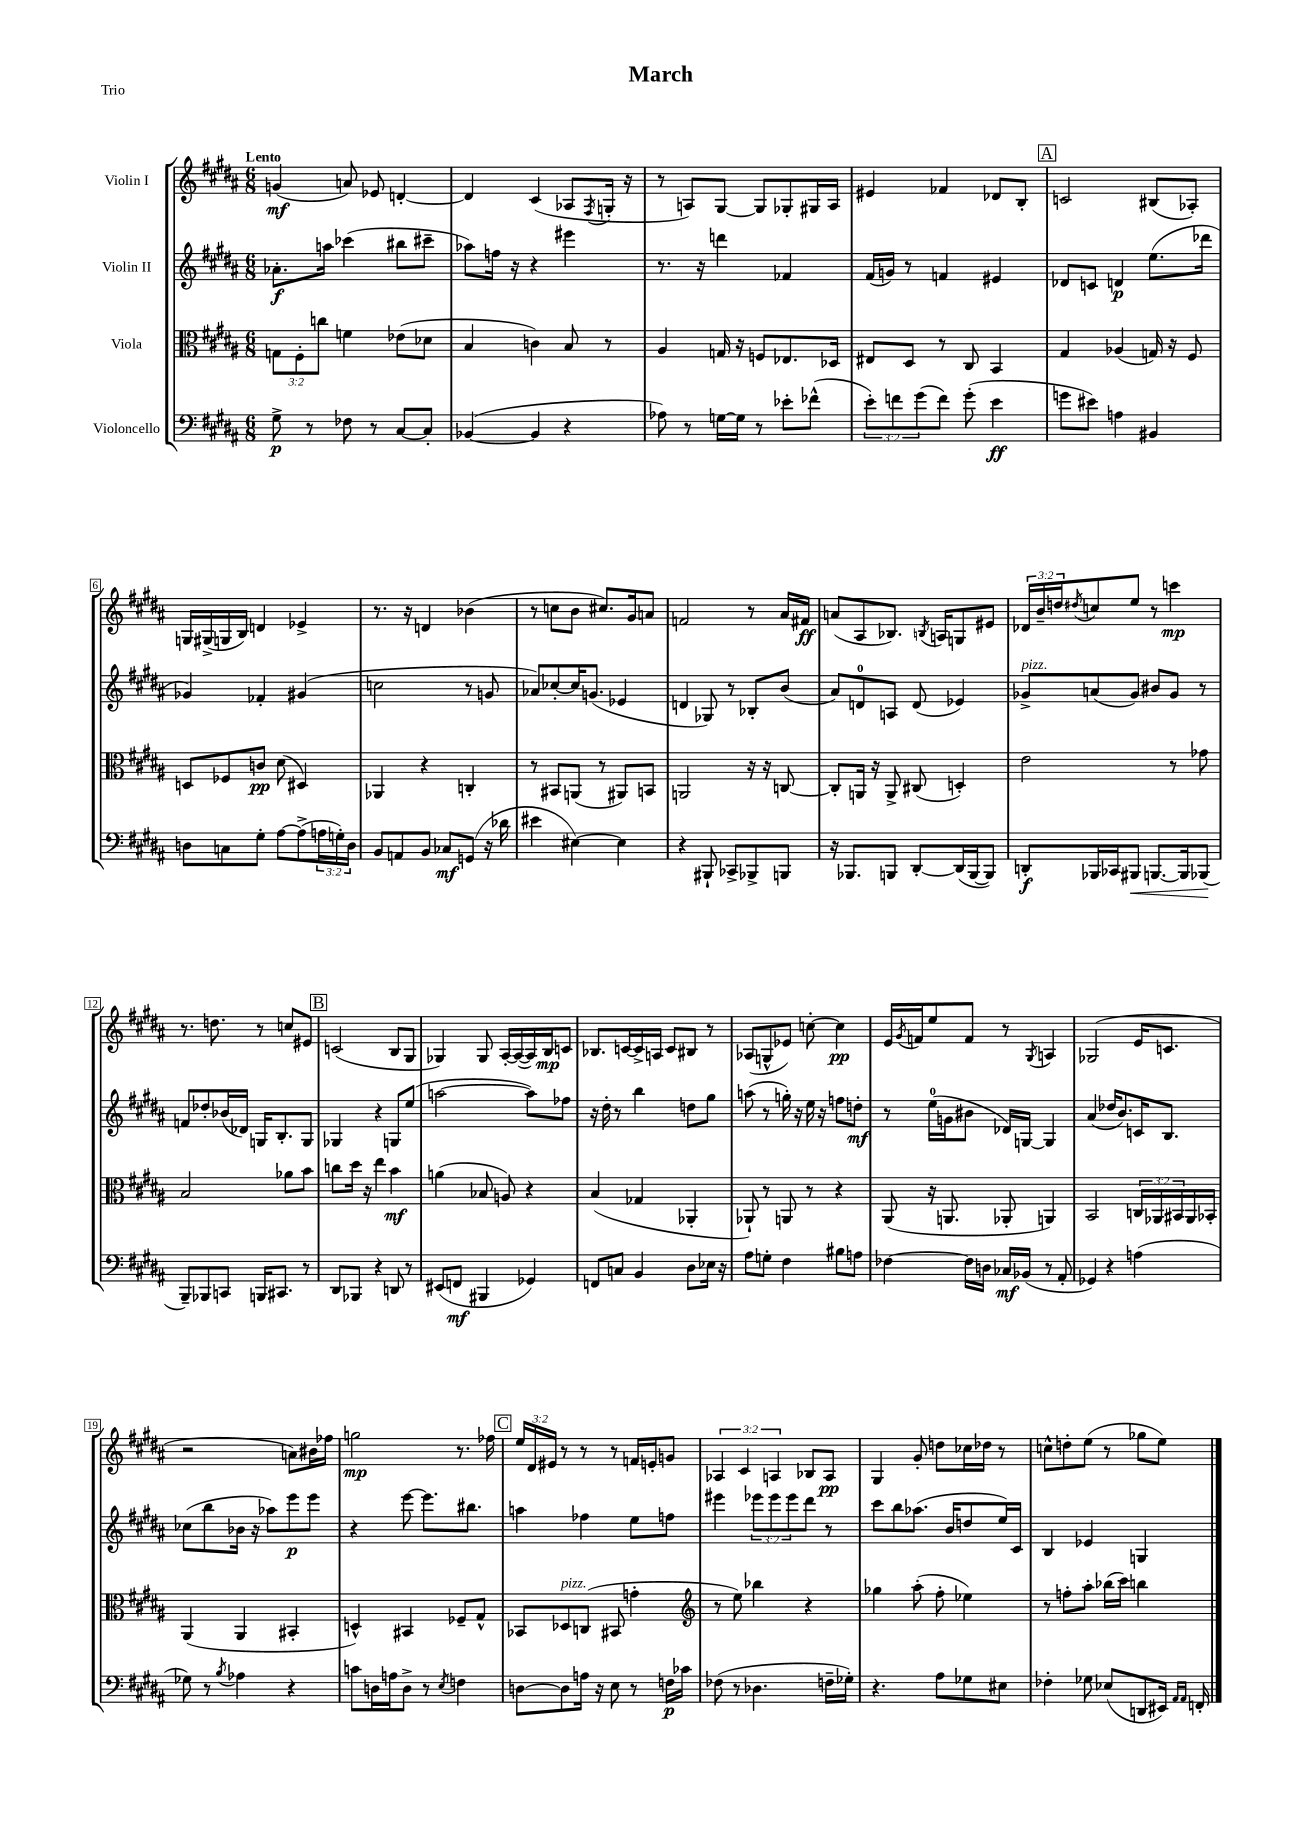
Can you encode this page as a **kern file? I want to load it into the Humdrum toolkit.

**kern	**dynam	**kern	**dynam	**kern	**dynam	**kern	**dynam
*part4	*part4	*part3	*part3	*part2	*part2	*part1	*part1
*staff4	*staff4	*staff3	*staff3	*staff2	*staff2	*staff1	*staff1
*I"Violoncello	*	*I"Viola	*	*I"Violin II	*	*I"Violin I	*
*clefF4	*	*clefC3	*	*clefG2	*	*clefG2	*
*k[f#c#g#d#a#]	*	*k[f#c#g#d#a#]	*	*k[f#c#g#d#a#]	*	*k[f#c#g#d#a#]	*
*M6/8	*	*M6/8	*	*M6/8	*	*M6/8	*
=1	=1	=1	=1	=1	=1	=1	=1
!	!	!	!	!	!	!LO:TX:a:B:t=Lento	!
8G#^\	p	12Gn\L	.	8.a-X'\L	f	(4gn/	mf
.	.	12F#'\	.	.	.	.	.
8r	.	.	.	.	.	.	.
.	.	12ccn\J	.	.	.	.	.
.	.	.	.	16aan\Jk	.	.	.
8F-X\	.	4fn\	.	(4ccc-X\	.	8an/)	.
8r	.	.	.	.	.	8e-X/	.
[8C#/L	.	(8e-X\L	.	8bb#X\L	.	[4dn'/	.
8C#'/J]	.	8d-X\J	.	8ccc#X~\J	.	.	.
=2	=2	=2	=2	=2	=2	=2	=2
([4BB-X/	.	4B/	.	8aa-X\L)	.	4d/]	.
.	.	.	.	16ffn\Jk	.	.	.
.	.	.	.	16r	.	.	.
4BB-/]	.	4cn\)	.	4r	.	(4c#/	.
4r	.	8B/	.	4eee#X\	.	8A-X/L	.
.	.	.	.	.	.	8qF#/	.
.	.	8r	.	.	.	16Gn'/Jk	.
.	.	.	.	.	.	16r	.
=3	=3	=3	=3	=3	=3	=3	=3
8A-X\)	.	4A#/	.	8.r	.	8r	.
8r	.	.	.	.	.	8An/L)	.
.	.	.	.	16r	.	.	.
[16Gn\LL	.	16Gn/	.	4dddn\	.	[8G#/J	.
16G\JJ]	.	16r	.	.	.	.	.
8r	.	8Fn/L	.	.	.	8G#/L]	.
8e-X'\L	.	8.E-X/	.	4f-X/	.	8G-X'/	.
(8f-X^^\J	.	.	.	.	.	16G#X/L	.
.	.	16D-X/Jk	.	.	.	16A/JJ	.
=4	=4	=4	=4	=4	=4	=4	=4
12e'\L)	.	8E#X/L	.	(16f#/LL	.	4e#X/	.
.	.	.	.	16gn/JJ)	.	.	.
12fn\	.	.	.	.	.	.	.
.	.	8D#/J	.	8r	.	.	.
(12g#\	.	.	.	.	.	.	.
8f\J)	.	8r	.	4fn/	.	4f-X/	.
(8g#'\	.	8C#/	.	.	.	.	.
4e\	ff	4BB/	.	4e#X/	.	8d-X/L	.
.	.	.	.	.	.	8B'/J	.
!!LO:REH:place=s1:t=A
=5	=5	=5	=5	=5	=5	=5	=5
8gn\L	.	4G#/	.	8d-X/L	.	2cn/	.
8e#X\J)	.	.	.	8cn/J	.	.	.
4An\	.	(4A-X/	.	4dn/	p	.	.
4BB#X/	.	16Gn/)	.	(8.ee\L	.	(8B#X/L	.
.	.	16r	.	.	.	.	.
.	.	8F#/	.	.	.	8A-X'/J)	.
.	.	.	.	16ddd-X\Jk	.	.	.
!!LO:LB:g=z
=6	=6	=6	=6	=6	=6	=6	=6
8Dn\L	.	8Dn/L	.	4g-X/)	.	16Gn/LL	.
.	.	.	.	.	.	(16G#X^/	.
8Cn\	.	8F-X/	.	.	.	16Gn/	.
.	.	.	.	.	.	16B/JJ)	.
8G#'\J	.	8cn/J	pp	4f-X'/	.	4dn/	.
[8A#\L	.	(8d#\	.	.	.	.	.
(8A#^\]	.	4D#X/)	.	(4g#X/	.	4e-X^/	.
24An\L	.	.	.	.	.	.	.
24Gn'\)	.	.	.	.	.	.	.
24D\JJ	.	.	.	.	.	.	.
=7	=7	=7	=7	=7	=7	=7	=7
8BB/L	.	4AA-X/	.	2ccn\	.	8.r	.
8AAn/	.	.	.	.	.	.	.
.	.	.	.	.	.	16r	.
8BB/J	.	4r	.	.	.	4dn/	.
8C-X/L	mf	.	.	.	.	.	.
(8GGn/J	.	4Cn'/	.	8r	.	(4b-X\	.
16r	.	.	.	8gn/	.	.	.
16d-X\	.	.	.	.	.	.	.
=8	=8	=8	=8	=8	=8	=8	=8
4e#X\	.	8r	.	8a-X/L)	.	8r	.
.	.	8BB#X/L	.	[8cc-X'/	.	8ccn\L	.
[4E#X\)	.	(8AAn/J	.	16cc-/K]	.	8b\J	.
.	.	.	.	(8.gn/J	.	.	.
.	.	8r	.	.	.	8.cc#X/L)	.
4E#\]	.	8AA#X/L)	.	4e-X/	.	.	.
.	.	.	.	.	.	16g#/k	.
.	.	8BBn/J	.	.	.	8an/J	.
=9	=9	=9	=9	=9	=9	=9	=9
4r	.	2AAn/	.	4dn/	.	2fn/	.
8BBB#X`/	.	.	.	8G-X/)	.	.	.
8CC-X^/L	.	.	.	8r	.	.	.
8BBB-X^/	.	16r	.	8B-X'/L	.	8r	.
.	.	16r	.	.	.	.	.
8BBBn/J	.	[8Cn/	.	(8b/J	.	16a#/LL	.
.	.	.	.	.	.	16f#X/JJ	ff
=10	=10	=10	=10	=10	=10	=10	=10
16r	.	8C'/L]	.	8a#/L)	.	(8an/L	.
8.BBB-X/L	.	.	.	.	.	.	.
.	.	16AAn/Jk	.	8dn/	.	8A#/	.
.	.	16r	.	.	.	.	.
8BBBn/J	.	8AA^/	.	8An/J	.	8.B-X/J)	.
[8DD#'/L	.	(8C#X/	.	(8d/	.	.	.
.	.	.	.	.	.	8qBn/	.
.	.	.	.	.	.	16An/KL	.
(16DD#/L]	.	4Dn'/)	.	4e-X/)	.	8Gn/	.
[16BBB/J	.	.	.	.	.	.	.
8BBB/J])	.	.	.	.	.	8e#X/J	.
=11	=11	=11	=11	=11	=11	=11	=11
!	!	!	!	!LO:TX:a:i:t=pizz.	!	!	!
8DDn'/L	f	2e\	.	8g-X^/L	.	24d-X/LL	.
.	.	.	.	.	.	24b~/	.
.	.	.	.	.	.	24ddn/J	.
.	.	.	.	.	.	8qdd#X/	.
16BBB-X/L	.	.	.	(8an/	.	8ccn/	.
16CC-X/J	.	.	.	.	.	.	.
!	!LO:HP:b	!	!	!	!	!	!
8BBB#X/J	<	.	.	8g-/J)	.	8ee/J	.
[8.BBBn/L	.	.	.	8b#X/L	.	8r	.
.	.	8r	.	8g-/J	.	4cccn\	mp
16BBB/k]	.	.	.	.	.	.	.
(8BBB-X/J	.	8g-X\	.	8r	.	.	.
.	[	.	.	.	.	.	.
!!LO:LB:g=z
=12	=12	=12	=12	=12	=12	=12	=12
8BBB~/L)	.	2B/	.	8fn/L	.	8.r	.
8BBB-X/	.	.	.	8dd-X'/	.	.	.
.	.	.	.	.	.	8.ddn\	.
8CCn/J	.	.	.	(16b-X/L	.	.	.
.	.	.	.	16d-X/JJ)	.	.	.
16BBBn/KL	.	.	.	16Gn/KL	.	8r	.
8.CC#X/J	.	.	.	8.B'/	.	.	.
.	.	8a-X\L	.	.	.	8ccn/L	.
8r	.	8b\J	.	8G/J	.	8e#X/J	.
!!LO:REH:place=s1:t=B
=13	=13	=13	=13	=13	=13	=13	=13
8DD#/L	.	8ccn\L	.	4G-X/	.	(2cn/	.
8BBB-X/J	.	16dd#\Jk	.	.	.	.	.
.	.	16r	.	.	.	.	.
4r	.	4ee\	.	4r	.	.	.
8DDn/	.	4b\	mf	8Gn/L	.	8B/L	.
8r	.	.	.	(8ee/J	.	8G#/J	.
=14	=14	=14	=14	=14	=14	=14	=14
(8EE#X/L	.	(4an\	.	[2aan\	.	4G-X/)	.
8FFn/J	mf	.	.	.	.	.	.
4BBB#X/	.	8B-X/	.	.	.	8G-/	.
.	.	8An/)	.	.	.	[16A#'/LL	.
.	.	.	.	.	.	(16A#/_	.
4GG-X/)	.	4r	.	8aa\L])	.	16A#/])	.
.	.	.	.	.	.	16B/J	mp
.	.	.	.	8ff-X\J	.	8cn/J	.
=15	=15	=15	=15	=15	=15	=15	=15
8FFn/L	.	(4B/	.	16r	.	8.B-X/L	.
.	.	.	.	16dd#'\	.	.	.
8Cn/J	.	.	.	8r	.	.	.
.	.	.	.	.	.	[16cn/L	.
4BB/	.	4G-X/	.	4bb\	.	16c^/]	.
.	.	.	.	.	.	16An/JJ	.
.	.	.	.	.	.	8c/L	.
8D#\L	.	4AA-X'/	.	8ddn\L	.	8B#X/J	.
16E-X\Jk	.	.	.	8gg#\J	.	8r	.
16r	.	.	.	.	.	.	.
=16	=16	=16	=16	=16	=16	=16	=16
8A#\L	.	8AA-X`/)	.	(8aan\	.	(8A-X/L	.
8Gn'\J	.	8r	.	8r	.	8Gn^^/	.
4F#\	.	8AAn/	.	16ggn'\)	.	8e-X/J)	.
.	.	.	.	16r	.	.	.
.	.	8r	.	16ee\	.	[8ccn'\	.
.	.	.	.	16r	.	.	.
8B#X\L	.	4r	.	8ffn\L	.	4cc\]	pp
8An\J	.	.	.	8ddn'\J	mf	.	.
=17	=17	=17	=17	=17	=17	=17	=17
[4F-X\	.	(8AA#/	.	8r	.	16e/LL	.
.	.	.	.	.	.	8qg#/	.
.	.	.	.	.	.	16fn/J	.
.	.	16r	.	(16ee\LL	.	8ee/	.
.	.	8.AAn/	.	16gn\J	.	.	.
16F-\LL]	.	.	.	8b#X\J	.	8f/J	.
16Dn\JJ	.	.	.	.	.	.	.
16C-X/LL	mf	8AA-X'/	.	16d-X/LL)	.	8r	.
(16BB-X/JJ	.	.	.	[16Gn/JJ	.	.	.
.	.	.	.	.	.	8qG#/	.
8r	.	4AAn/)	.	4G/]	.	4An/	.
8AA#'/	.	.	.	.	.	.	.
=18	=18	=18	=18	=18	=18	=18	=18
4GG-X/)	.	2BB/	.	(4a#/	.	(2G-X/	.
4r	.	.	.	16dd-X/KL	.	.	.
.	.	.	.	8.b/)	.	.	.
(4An\	.	24Cn/LL	.	16cn/K	.	16e/KL	.
.	.	24AA-X/	.	.	.	.	.
.	.	.	.	8.B/J	.	8.cn/J	.
.	.	24BB#X/	.	.	.	.	.
.	.	16AA-/	.	.	.	.	.
.	.	16BB-X'/JJ	.	.	.	.	.
!!LO:LB:g=z
=19	=19	=19	=19	=19	=19	=19	=19
8G-X\)	.	(4AA#/	.	(8cc-X\L	.	2r	.
8r	.	.	.	8bb\	.	.	.
8qB/	.	.	.	.	.	.	.
4A-X\	.	4AA#/	.	16b-X\Jk	.	.	.
.	.	.	.	16r	.	.	.
.	.	.	.	8aa-X\L)	.	.	.
4r	.	4BB#X'/	.	8eee\	p	8an\L)	.
.	.	.	.	8eee\J	.	16b#X\L	.
.	.	.	.	.	.	16ff-X\JJ	.
=20	=20	=20	=20	=20	=20	=20	=20
8cn\L	.	4Dn^^/)	.	4r	.	2ggn\	mp
16Dn\L	.	.	.	.	.	.	.
16An\J	.	.	.	.	.	.	.
8D^\J	.	4BB#X/	.	[8eee\	.	.	.
8r	.	.	.	8.eee\L]	.	.	.
8qE/	.	.	.	.	.	.	.
4Fn\	.	8F-X~/L	.	.	.	8.r	.
.	.	.	.	8.bb#X\J	.	.	.
.	.	8G#^^/J	.	.	.	.	.
.	.	.	.	.	.	16ff-X\	.
!!LO:REH:place=s1:t=C
=21	=21	=21	=21	=21	=21	=21	=21
[8Dn\L	.	8BB-X/L	.	4aan\	.	24ee/LL	.
.	.	.	.	.	.	24d#/	.
.	.	.	.	.	.	24e#X/JJ	.
!	!	!LO:TX:a:i:t=pizz.	!	!	!	!	!
8D\]	.	8D-X/	.	.	.	8r	.
16An\Jk	.	(8Cn/J	.	4ff-X\	.	8r	.
16r	.	.	.	.	.	.	.
8E\	.	8BB#X/	.	.	.	8r	.
8r	.	4gn'\	.	8ee\L	.	16fn/LL	.
.	.	.	.	.	.	16en'/J	.
16Fn\LL	p	.	.	8ffn\J	.	8gn/J	.
16c-X\JJ	.	.	.	.	.	.	.
=22	=22	=22	=22	=22	=22	=22	=22
*	*	*clefG2	*	*	*	*	*
(8F-X\	.	8r	.	4eee#X\	.	6A-X/	.
8r	.	8ee\)	.	.	.	.	.
.	.	.	.	.	.	6c#/	.
4.D-X\	.	4bb-X\	.	12eee-X\L	.	.	.
.	.	.	.	12eee-\	.	6An/	.
.	.	.	.	12eee-\	.	.	.
.	.	4r	.	8ddd#\J	.	8B-X/L	.
16Fn~\LL	.	.	.	8r	.	8A/J	pp
16G-X'\JJ)	.	.	.	.	.	.	.
=23	=23	=23	=23	=23	=23	=23	=23
4.r	.	4gg-X\	.	8ccc#\L	.	4G#/	.
.	.	.	.	8bb\	.	.	.
.	.	(8aa#'\	.	(8.aa-X\J	.	8g#'/	.
8A#\L	.	8ff#'\	.	.	.	8ddn\L	.
.	.	.	.	16b/KL	.	.	.
8G-X\	.	4ee-X\)	.	8ddn/	.	16cc-X\L	.
.	.	.	.	.	.	16dd-X\JJ	.
8E#X\J	.	.	.	16ee/L)	.	8r	.
.	.	.	.	16c#/JJ	.	.	.
=24	=24	=24	=24	=24	=24	=24	=24
4F-X'\	.	8r	.	4B/	.	8ccn^^\L	.
.	.	8ffn'\L	.	.	.	8ddn'\	.
8G-X\	.	8aa#'\J	.	4e-X/	.	(8ee\J	.
(8E-X/L	.	(16bb-X\LL	.	.	.	8r	.
.	.	16ccc#\JJ)	.	.	.	.	.
8DDn/	.	4bbn\	.	4Gn/	.	8gg-X\L	.
16EE#X/Jk)	.	.	.	.	.	8ee\J)	.
16qqAA#/LL	.	.	.	.	.	.	.
16qqAA#/JJ	.	.	.	.	.	.	.
16FFn'/	.	.	.	.	.	.	.
==	==	==	==	==	==	==	==
*-	*-	*-	*-	*-	*-	*-	*-
